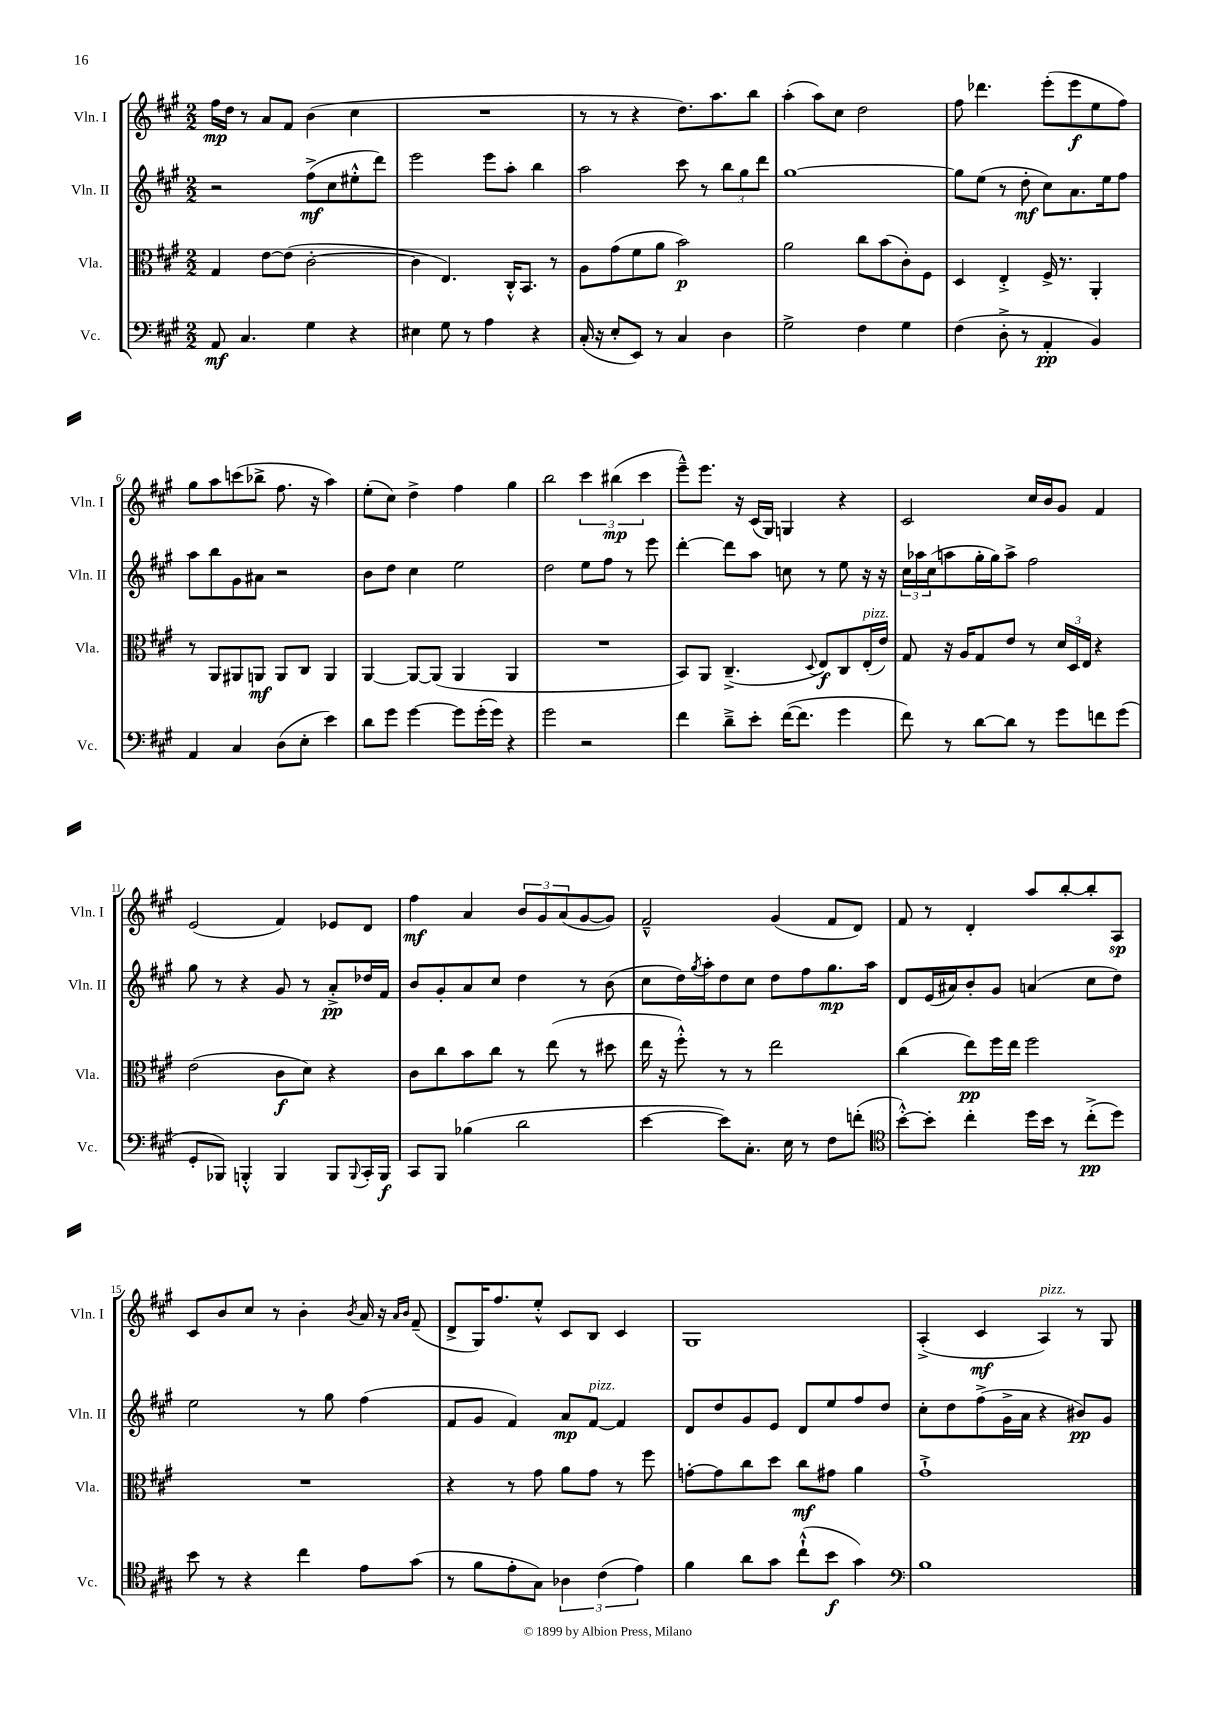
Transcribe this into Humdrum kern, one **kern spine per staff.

**kern	**dynam	**kern	**dynam	**kern	**dynam	**kern	**dynam
*part4	*part4	*part3	*part3	*part2	*part2	*part1	*part1
*staff4	*staff4	*staff3	*staff3	*staff2	*staff2	*staff1	*staff1
*I"Vc.	*	*I"Vla.	*	*I"Vln. II	*	*I"Vln. I	*
*I'Vc.	*	*I'Vla.	*	*I'Vln. II	*	*I'Vln. I	*
*clefF4	*	*clefC3	*	*clefG2	*	*clefG2	*
*k[f#c#g#]	*	*k[f#c#g#]	*	*k[f#c#g#]	*	*k[f#c#g#]	*
*M2/2	*	*M2/2	*	*M2/2	*	*M2/2	*
=1	=1	=1	=1	=1	=1	=1	=1
8AA/	mf	4G#/	.	2r	.	16ff#\LL	mp
.	.	.	.	.	.	16dd\JJ	.
4.C#/	.	.	.	.	.	8r	.
.	.	[8e\L	.	.	.	8a/L	.
.	.	(8e\J]	.	.	.	8f#/J	.
4G#\	.	[2c#'\	.	(8ff#^\L	mf	(4b\	.
.	.	.	.	8cc#\	.	.	.
4r	.	.	.	8ee#X'^^\	.	4cc#\	.
.	.	.	.	8ddd\J)	.	.	.
=2	=2	=2	=2	=2	=2	=2	=2
4E#X\	.	4c#\]	.	2eee\	.	1r	.
8G#\	.	4.E/)	.	.	.	.	.
8r	.	.	.	.	.	.	.
4A\	.	.	.	8eee\L	.	.	.
.	.	16C#'^^/KL	.	8aa'\J	.	.	.
.	.	8.BB/J	.	.	.	.	.
4r	.	.	.	4bb\	.	.	.
.	.	8r	.	.	.	.	.
=3	=3	=3	=3	=3	=3	=3	=3
(16C#'/	.	8A\L	.	2aa\	.	8r	.
16r	.	.	.	.	.	.	.
8E'/L	.	(8g#\	.	.	.	8r	.
8EE/J)	.	8f#\	.	.	.	4r	.
8r	.	8a\J	.	.	.	.	.
4C#/	.	2b\)	p	8ccc#\	.	8.dd\L)	.
.	.	.	.	8r	.	.	.
.	.	.	.	.	.	8.aa\	.
4D\	.	.	.	12bb\L	.	.	.
.	.	.	.	12gg#\	.	.	.
.	.	.	.	.	.	8bb\J	.
.	.	.	.	12ddd\J	.	.	.
=4	=4	=4	=4	=4	=4	=4	=4
2G#^\	.	2a\	.	[1gg#	.	(4aa'\	.
.	.	.	.	.	.	8aa\L)	.
.	.	.	.	.	.	8cc#\J	.
4F#\	.	8cc#\L	.	.	.	2dd\	.
.	.	(8b\	.	.	.	.	.
4G#\	.	8c#'\)	.	.	.	.	.
.	.	8F#\J	.	.	.	.	.
=5	=5	=5	=5	=5	=5	=5	=5
(4F#\	.	4D/	.	8gg#\L]	.	8ff#\	.
.	.	.	.	(8ee\J	.	4.ddd-X\	.
8D'^\	.	4E'^/	.	8r	.	.	.
8r	.	.	.	8dd'\	mf	.	.
4AA'/	pp	16F#^/	.	8cc#\L)	.	(8eee'\L	.
.	.	8.r	.	.	.	.	.
.	.	.	.	8.a\	.	8eee\	f
4BB/)	.	4AA'/	.	.	.	8ee\	.
.	.	.	.	16ee\k	.	.	.
.	.	.	.	8ff#\J	.	8ff#\J)	.
!!LO:LB:g=z
=6	=6	=6	=6	=6	=6	=6	=6
4AA/	.	8r	.	8aa\L	.	8gg#\L	.
.	.	8AA/L	.	8bb\	.	8aa\	.
4C#/	.	8AA#X/	.	8g#\	.	(8cccn\	.
.	.	8AAn/J	mf	8a#X\J	.	8bb-X^\J	.
(8D\L	.	8AA/L	.	2r	.	8.ff#\	.
8E'\J	.	8C#/J	.	.	.	.	.
.	.	.	.	.	.	16r	.
4e\)	.	4AA/	.	.	.	4aa\)	.
=7	=7	=7	=7	=7	=7	=7	=7
8d\L	.	[4AA/	.	8b\L	.	(8ee'\L	.
8g#\J	.	.	.	8dd\J	.	8cc#\J)	.
[4g#\	.	8AA/L_	.	4cc#\	.	4dd^\	.
.	.	(8AA/J]	.	.	.	.	.
8g#\L]	.	4AA/	.	2ee\	.	4ff#\	.
(16g#'\L	.	.	.	.	.	.	.
16g#\JJ)	.	.	.	.	.	.	.
4r	.	4AA/	.	.	.	4gg#\	.
=8	=8	=8	=8	=8	=8	=8	=8
2g#\	.	1r	.	2dd\	.	2bb\	.
2r	.	.	.	8ee\L	.	6ccc#\	.
.	.	.	.	8ff#\J	.	.	.
.	.	.	.	.	.	(6bb#X\	mp
.	.	.	.	8r	.	.	.
.	.	.	.	.	.	6ccc#\	.
.	.	.	.	8eee\	.	.	.
=9	=9	=9	=9	=9	=9	=9	=9
4f#\	.	8BB/L)	.	[4ddd'\	.	8eee~^^\L)	.
.	.	8AA/J	.	.	.	8.eee\J	.
8d~^\L	.	(4.C#~^/	.	8ddd\L]	.	.	.
.	.	.	.	.	.	16r	.
8e'\J	.	.	.	8aa\J	.	(16c#/LL	.
.	.	.	.	.	.	16G#/JJ)	.
([16f#\KL	.	.	.	8ccn\	.	4Gn/	.
8.f#\J]	.	.	.	.	.	.	.
.	.	8qqD/	.	.	.	.	.
.	.	8E/L)	f	8r	.	.	.
4g#\	.	8C#/	.	8ee\	.	4r	.
!	!	!LO:TX:a:i:t=pizz.	!	!	!	!	!
.	.	(16E'/L	.	16r	.	.	.
.	.	16e/JJ)	.	16r	.	.	.
=10	=10	=10	=10	=10	=10	=10	=10
8f#\)	.	8G#/	.	24cc#\LL	.	2c#/	.
.	.	.	.	24aa-X\	.	.	.
.	.	.	.	(24cc#\J	.	.	.
8r	.	16r	.	8aan\	.	.	.
.	.	16A/KL	.	.	.	.	.
[8d\L	.	8G#/	.	16gg#'\L	.	.	.
.	.	.	.	16gg#\J)	.	.	.
8d\J]	.	8e/J	.	8aa^\J	.	.	.
8r	.	8r	.	2ff#\	.	16cc#/LL	.
.	.	.	.	.	.	16b/J	.
8g#\L	.	24d/LL	.	.	.	8g#/J	.
.	.	24D/	.	.	.	.	.
.	.	24E/JJ	.	.	.	.	.
8fn\	.	4r	.	.	.	4f#/	.
(8g#\J	.	.	.	.	.	.	.
!!LO:LB:g=z
=11	=11	=11	=11	=11	=11	=11	=11
8GG#'/L	.	(2e\	.	8gg#\	.	(2e/	.
8BBB-X/J)	.	.	.	8r	.	.	.
4BBBn'^^/	.	.	.	4r	.	.	.
4BBB/	.	8c#\L	f	8g#/	.	4f#/)	.
.	.	8d\J)	.	8r	.	.	.
8BBB/L	.	4r	.	8a'^/L	pp	8e-X/L	.
8qqBBB/	.	.	.	.	.	.	.
16CC#'/L	.	.	.	16dd-X/L	.	8d/J	.
16BBB/JJ	f	.	.	16f#/JJ	.	.	.
=12	=12	=12	=12	=12	=12	=12	=12
8CC#/L	.	8c#\L	.	8b/L	.	4ff#\	mf
8BBB/J	.	8cc#\	.	8g#'/	.	.	.
(4B-X\	.	8b\	.	8a/	.	4a/	.
.	.	8cc#\J	.	8cc#/J	.	.	.
2d\	.	8r	.	4dd\	.	12b/L	.
.	.	.	.	.	.	12g#/	.
.	.	(8ee\	.	.	.	.	.
.	.	.	.	.	.	(12a/	.
.	.	8r	.	8r	.	[8g#/	.
.	.	8dd#X\	.	(8b\	.	8g#/J])	.
=13	=13	=13	=13	=13	=13	=13	=13
[4e\	.	16ee\	.	8cc#\L	.	2f#~^^/	.
.	.	16r	.	.	.	.	.
.	.	8ff#'^^\)	.	16dd\L)	.	.	.
.	.	.	.	8qgg#/	.	.	.
.	.	.	.	16aa'\J	.	.	.
8e\L])	.	8r	.	8dd\	.	.	.
8.C#'\J	.	8r	.	8cc#\J	.	.	.
.	.	2ee\	.	8dd\L	.	(4g#/	.
16E\	.	.	.	.	.	.	.
8r	.	.	.	8ff#\	.	.	.
8F#\L	.	.	.	8.gg#\	mp	8f#/L	.
(8fn'\J	.	.	.	.	.	8d/J)	.
.	.	.	.	16aa\Jk	.	.	.
=14	=14	=14	=14	=14	=14	=14	=14
*clefC4	*	*	*	*	*	*	*
[8b'^^\L)	.	(4cc#\	.	8d/L	.	8f#/	.
8b'\J]	.	.	.	(16e/L	.	8r	.
.	.	.	.	16a#X/J)	.	.	.
4cc#'\	.	8ee\L)	pp	8b'/	.	4d'/	.
.	.	16ff#\L	.	8g#/J	.	.	.
.	.	16ee\JJ	.	.	.	.	.
16dd\LL	.	2ff#\	.	(4an/	.	8aa/L	.
16b\JJ	.	.	.	.	.	.	.
8r	.	.	.	.	.	[8bb'/	.
(8cc#'^\L	pp	.	.	8cc#\L	.	8bb'/]	.
8dd\J)	.	.	.	8dd\J)	.	8A/J	sp
!!LO:LB:g=z
=15	=15	=15	=15	=15	=15	=15	=15
8b\	.	1r	.	2ee\	.	8c#/L	.
8r	.	.	.	.	.	8b/	.
4r	.	.	.	.	.	8cc#/J	.
.	.	.	.	.	.	8r	.
4cc#\	.	.	.	8r	.	4b'\	.
.	.	.	.	8gg#\	.	.	.
.	.	.	.	.	.	8qb/	.
8e\L	.	.	.	(4ff#\	.	16a/	.
.	.	.	.	.	.	16r	.
.	.	.	.	.	.	16qqa/LL	.
.	.	.	.	.	.	16qqb/JJ	.
(8g#\J	.	.	.	.	.	(8f#~/	.
=16	=16	=16	=16	=16	=16	=16	=16
8r	.	4r	.	8f#/L	.	8d^/L	.
8f#\L	.	.	.	8g#/J	.	16G#/K)	.
.	.	.	.	.	.	8.ff#/	.
8e'\	.	8r	.	4f#/)	.	.	.
8G#\J)	.	8g#\	.	.	.	8ee'^^/J	.
6A-X\	.	8a\L	.	8a/L	mp	8c#/L	.
!	!	!	!	!LO:TX:a:i:t=pizz.	!	!	!
.	.	8g#\J	.	[8f#/J	.	8B/J	.
(6c#\	.	.	.	.	.	.	.
.	.	8r	.	4f#/]	.	4c#/	.
6e\)	.	.	.	.	.	.	.
.	.	8ff#\	.	.	.	.	.
=17	=17	=17	=17	=17	=17	=17	=17
4f#\	.	[8gn'\L	.	8d/L	.	1G#	.
.	.	8g\]	.	8dd/	.	.	.
8a\L	.	8cc#\	.	8g#/	.	.	.
8g#\J	.	8dd\J	.	8e/J	.	.	.
(8cc#`^^\L	.	8cc#\L	mf	8d/L	.	.	.
8b\J	f	8g#X\J	.	8ee/	.	.	.
4g#\)	.	4a\	.	8ff#/	.	.	.
.	.	.	.	8dd/J	.	.	.
=18	=18	=18	=18	=18	=18	=18	=18
*clefF4	*	*	*	*	*	*	*
1B	.	1g#`^	.	8cc#'\L	.	(4A'^/	.
.	.	.	.	8dd\	.	.	.
.	.	.	.	(8ff#^\	.	4c#/	mf
.	.	.	.	16g#^\L	.	.	.
.	.	.	.	16a\JJ	.	.	.
!	!	!	!	!	!	!LO:TX:a:i:t=pizz.	!
.	.	.	.	4r	.	4A/)	.
.	.	.	.	8b#X/L)	pp	8r	.
.	.	.	.	8g#/J	.	8G#/	.
==	==	==	==	==	==	==	==
*-	*-	*-	*-	*-	*-	*-	*-
